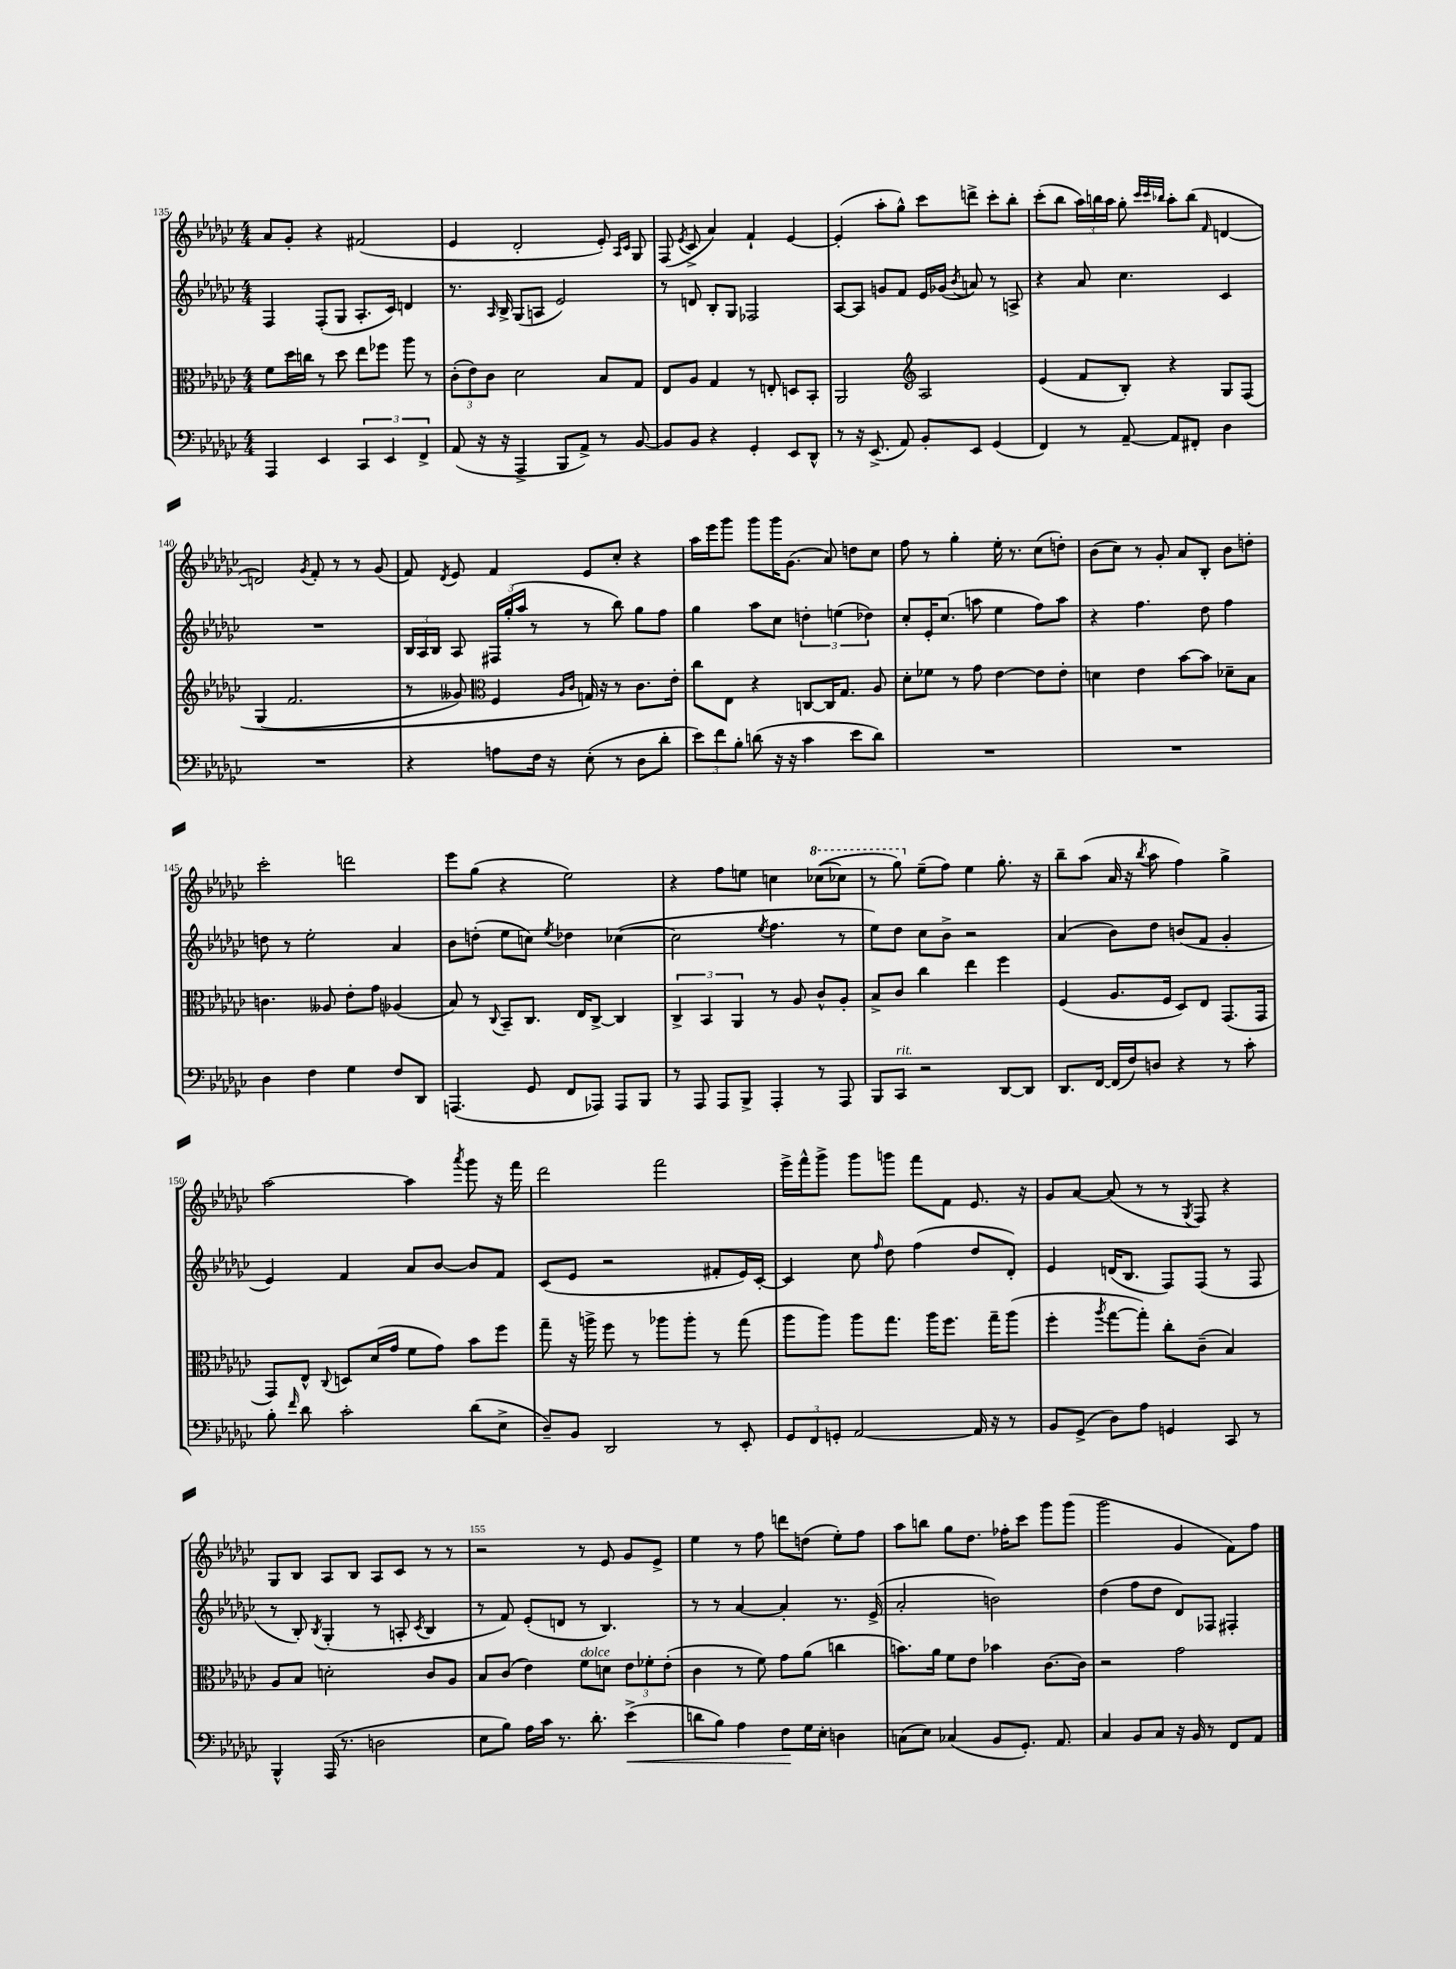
<<
\new StaffGroup <<
\new Staff = "s0" {
    \clef treble \key ges \major \numericTimeSignature \time 4/4
    \autoBeamOff aes'8[ ges'8]-. r4 fis'2( |
    ees'4 des'2-. ees'8-.) \grace { aes16[ ces'16] } ges8 |
    f8( \acciaccatura { ees'8 } ces'8-> aes'4) f'4-! ees'4~ |
    ees'4-.( aes''8[-. ges''8]-^) ces'''8[ d'''8]-> ces'''8[-. bes''8]-. |
    ces'''8[-.( bes''8] \tuplet 3/2 { aes''16[) b''16 aes''16] } ges''8-. \grace { ces'''32[ ces'''32 bes''32] } aes''8[-. bes''8]( \grace { f'16 } d'4~ |
    d'2) \acciaccatura { ges'8 } f'8-. r8 r8 ges'8( |
    f'8) \acciaccatura { des'8 } ees'8 f'4 ees'8[ ces''8]-. r4 |
    aes''16[ ees'''16 ges'''8] ges'''8[ ges'''16 ges'8.]( aes'8) d''8[ ces''8] |
    f''8 r8 ges''4-. ees''16-. r8. ces''8[( d''8]-.) |
    bes'8[( ces''8]) r8 ges'8-. aes'8[ bes8]-. bes'8[ d''8]-. |
    ces'''2-. d'''2 |
    ees'''8[ ges''8]( r4 ees''2) |
    r4 f''8[ e''8] c''4 \ottava #1 ces'''!8[~( ces'''!8] |
    r8 ges'''8) \ottava #0 ees''8[--( f''8]) ees''4 ges''8.-. r16 |
    bes''8[-- aes''8]( aes'16 r16 \acciaccatura { bes''8 } aes''8 f''4) ges''4-> |
    aes''2~ aes''4 \acciaccatura { aes'''8 } ges'''8 r16 f'''16 |
    des'''2 f'''2 |
    ees'''16[-> f'''16-^ ges'''8]-> ges'''8[ g'''8] f'''8[ f'8] ees'8. r16 |
    ges'8[ aes'8]~ aes'8( r8 r8 \acciaccatura { ges8 } f8) r4 |
    ges8[ bes8] aes8[ bes8] aes8[ ces'8] r8 r8 |
    r2 r8 ees'8 ges'8[ ees'8]-> |
    ees''4 r8 f''8 d'''8[ d''8]( ees''8[-.) f''8] |
    aes''8[ b''8] ges''8[ des''8.] fes''16[-. ces'''8] ges'''8[ ges'''8]( |
    ges'''2 ges'4 f'8[) f''8] \bar "|." |
}
\new Staff = "s1" {
    \clef treble \key ges \major \numericTimeSignature \time 4/4
    \autoBeamOff f4 f8[-.( ges8] aes8.[-. ces'16]) d'4 |
    r8. \grace { aes16 } bes16-> ges8[( a8] ees'2) |
    r8 d'8 bes8[-. ges8] fes2 |
    aes8[~ aes8] g'8[ f'8] ees'16[ ges'16]( \acciaccatura { bes'8 } a'8) r8 a8-> |
    r4 aes'8 ces''4. ces'4 |
    R1 |
    \tuplet 3/2 { bes16[ aes16 bes16] } aes8 \tuplet 3/2 { fis16[ ges''16-.( aes''16] } r8 r8 bes''8) ges''8[ f''8] |
    ges''4 aes''8[ ces''8] \tuplet 3/2 { d''4-. e''4( des''4) } |
    ces''8[-. ees'16-. ces''8.]( a''8 ees''4 f''8[) a''8] |
    r4 f''4. des''8 f''4 |
    d''8 r8 ees''2-. aes'4 |
    bes'8[ d''8]-.( ees''8[ c''8]) \acciaccatura { ees''8 } des''4 ces''4~( |
    ces''2 \acciaccatura { ees''8 } f''4. r8 |
    ees''8[) des''8] ces''8[ bes'8]-> r2 |
    aes'4( bes'8[) des''8] b'8[( f'8] ges'4-. |
    ees'4) f'4 aes'8[ bes'8]~ bes'8[ f'8] |
    ces'8[( ees'8] r2 fis'8[-. ees'16) ces'16]~-. |
    ces'4 ces''8 \grace { f''16 } des''8 f''4( des''8[ des'8]-.) |
    ees'4 d'16[( bes8.] f8[) f8]( r8 f8 |
    r8 bes8-.) \acciaccatura { bes8 } ges4-.( r8 a8-. \acciaccatura { ces'8 } bes4 |
    r8 f'8) ees'8[-.( d'8] r8 bes4.) |
    r8 r8 aes'4~ aes'4-. r8. ees'16->( |
    aes'2-. b'2) |
    des''4( f''8[ des''8] des'8[) fes8] fis4-. \bar "|." |
}
\new Staff = "s2" {
    \clef alto \key ges \major \numericTimeSignature \time 4/4
    \autoBeamOff f'8[ des''16 c''16] r8 des''8 ees''8[ fes''8] aes''8 r8 |
    \tuplet 3/2 { ces'8[-.( ees'8) ces'8] } des'2 bes8[ ges8] |
    ees8[ aes8] ges4 r8 e8-. d8[ bes,8]-. |
    aes,2 \clef treble aes2 |
    ees'4( f'8[ bes8]-.) r4 ges8[ f8]\( |
    ges4( f'2. |
    r8 geses'8) \clef alto f4 \grace { aes16[ ces'16] } g16\) r16 r8 ces'8.[ ees'16]-. |
    ces''8[ ees8] r4 c8[~ c16 ges8.] aes8 |
    des'8[-. fes'8] r8 ges'8 ees'4~ ees'8[ ees'8]-. |
    d'4 ees'4 bes'8[~ bes'8] des'8[-- bes8] |
    c'4. aeses8 ees'8[-. ges'8] aes4( |
    bes8) r8 \appoggiatura { ces8 } bes,8[-- ces8.] ees16[ ces8]~-> ces4 |
    \tuplet 3/2 { ces4-> bes,4 aes,4 } r8 aes8 ces'8[-^ aes8]-. |
    bes8[-> ces'8] ces''4 ees''4 f''4 |
    f4( aes8.[ f16] des8[) ees8] ges,8.[( ges,16] |
    ges,8[) ees8]-^ \appoggiatura { ces8 } d8[ des'16( ges'16] f'8[ ges'8]) bes'8[ f''8] |
    ges''8-- r16 a''16-> f''8 r8 aes''8[ aes''8]-. r8 ges''8( |
    aes''8[ aes''8]) aes''8[ ges''8.] aes''16[ f''8.] ges''16[-- aes''8]( |
    f''4-. \acciaccatura { aes''8 } ges''8[~ ges''8]-.) ces''8[-. ces'8]--( bes4) |
    aes8[ bes8] d'2-. ces'8[ aes8] |
    bes8[ ces'8]( ees'4) f'8[^\markup { \italic "dolce" } d'8] \tuplet 3/2 { ees'8[ fes'8-. ees'8]-.( } |
    ces'4 r8 f'8) ges'8[ aes'8]( c''4 |
    b'8.[) aes'16] f'8[ ees'8] bes'4 ces'8.[~ ces'16] |
    r2 ges'2 \bar "|." |
}
\new Staff = "s3" {
    \clef bass \key ges \major \numericTimeSignature \time 4/4
    \autoBeamOff aes,,4 ees,4 \tuplet 3/2 { ces,4 ees,4 f,4-> } |
    aes,8( r16 r16 aes,,4-> bes,,8[ aes,8]->) r8 bes,8~ |
    bes,8[ bes,8] r4 ges,4-. ees,8[ des,8]-^ |
    r8 r16 ees,8.->( aes,8) bes,8[-. ees,8] ges,4( |
    f,4) r8 aes,8~-- aes,8[ fis,8]-. des4 |
    R1 |
    r4 a8[ f16] r16 ees8-.( r8 des8[ des'8]-. |
    \tuplet 3/2 { ees'8[) f'8 bes8]-. } d'8( r16 r16 ces'4 ees'8[ d'8]) |
    R1 |
    R1 |
    des4 f4 ges4 f8[ des,8] |
    a,,4.( ges,8 f,8[ aes,,8]) aes,,8[ bes,,8] |
    r8 aes,,8 aes,,8[ bes,,8]-> aes,,4-. r8 aes,,8 |
    bes,,8[ ces,8]^\markup { \italic "rit." } r2 des,8[~ des,8] |
    des,8.[ f,16]~ f,16[( f16) d8] r4 r8 ces'8-. |
    bes8-. \grace { f'16 } des'8 ces'2-. des'8[( ees8]-> |
    des8[--) bes,8] des,2 r8 ees,8-. |
    \tuplet 3/2 { ges,8[ f,8 g,8]-. } aes,2~ aes,16 r16 r8 |
    bes,8[ ges,8]->( des8[) aes8] g,4 ces,8 r8 |
    bes,,4-^ aes,,16( r8. d2 |
    ees8[ bes8]) aes16[ ces'16] r8. des'8.-. ees'4->\<( |
    d'8[ bes8]) aes4 f8[\! ges16 ees16]-. d4 |
    c8[( ees8]) ces4( bes,8[ ges,8.]-.) aes,8. |
    ces4 bes,8[ ces8] r16 bes,16 r8 f,8[ aes,8] \bar "|." |
}
>>
>>
\layout { \context { \Score currentBarNumber = #135 \override BarNumber.break-visibility = ##(#f #t #t) barNumberVisibility = #(every-nth-bar-number-visible 5) } }
